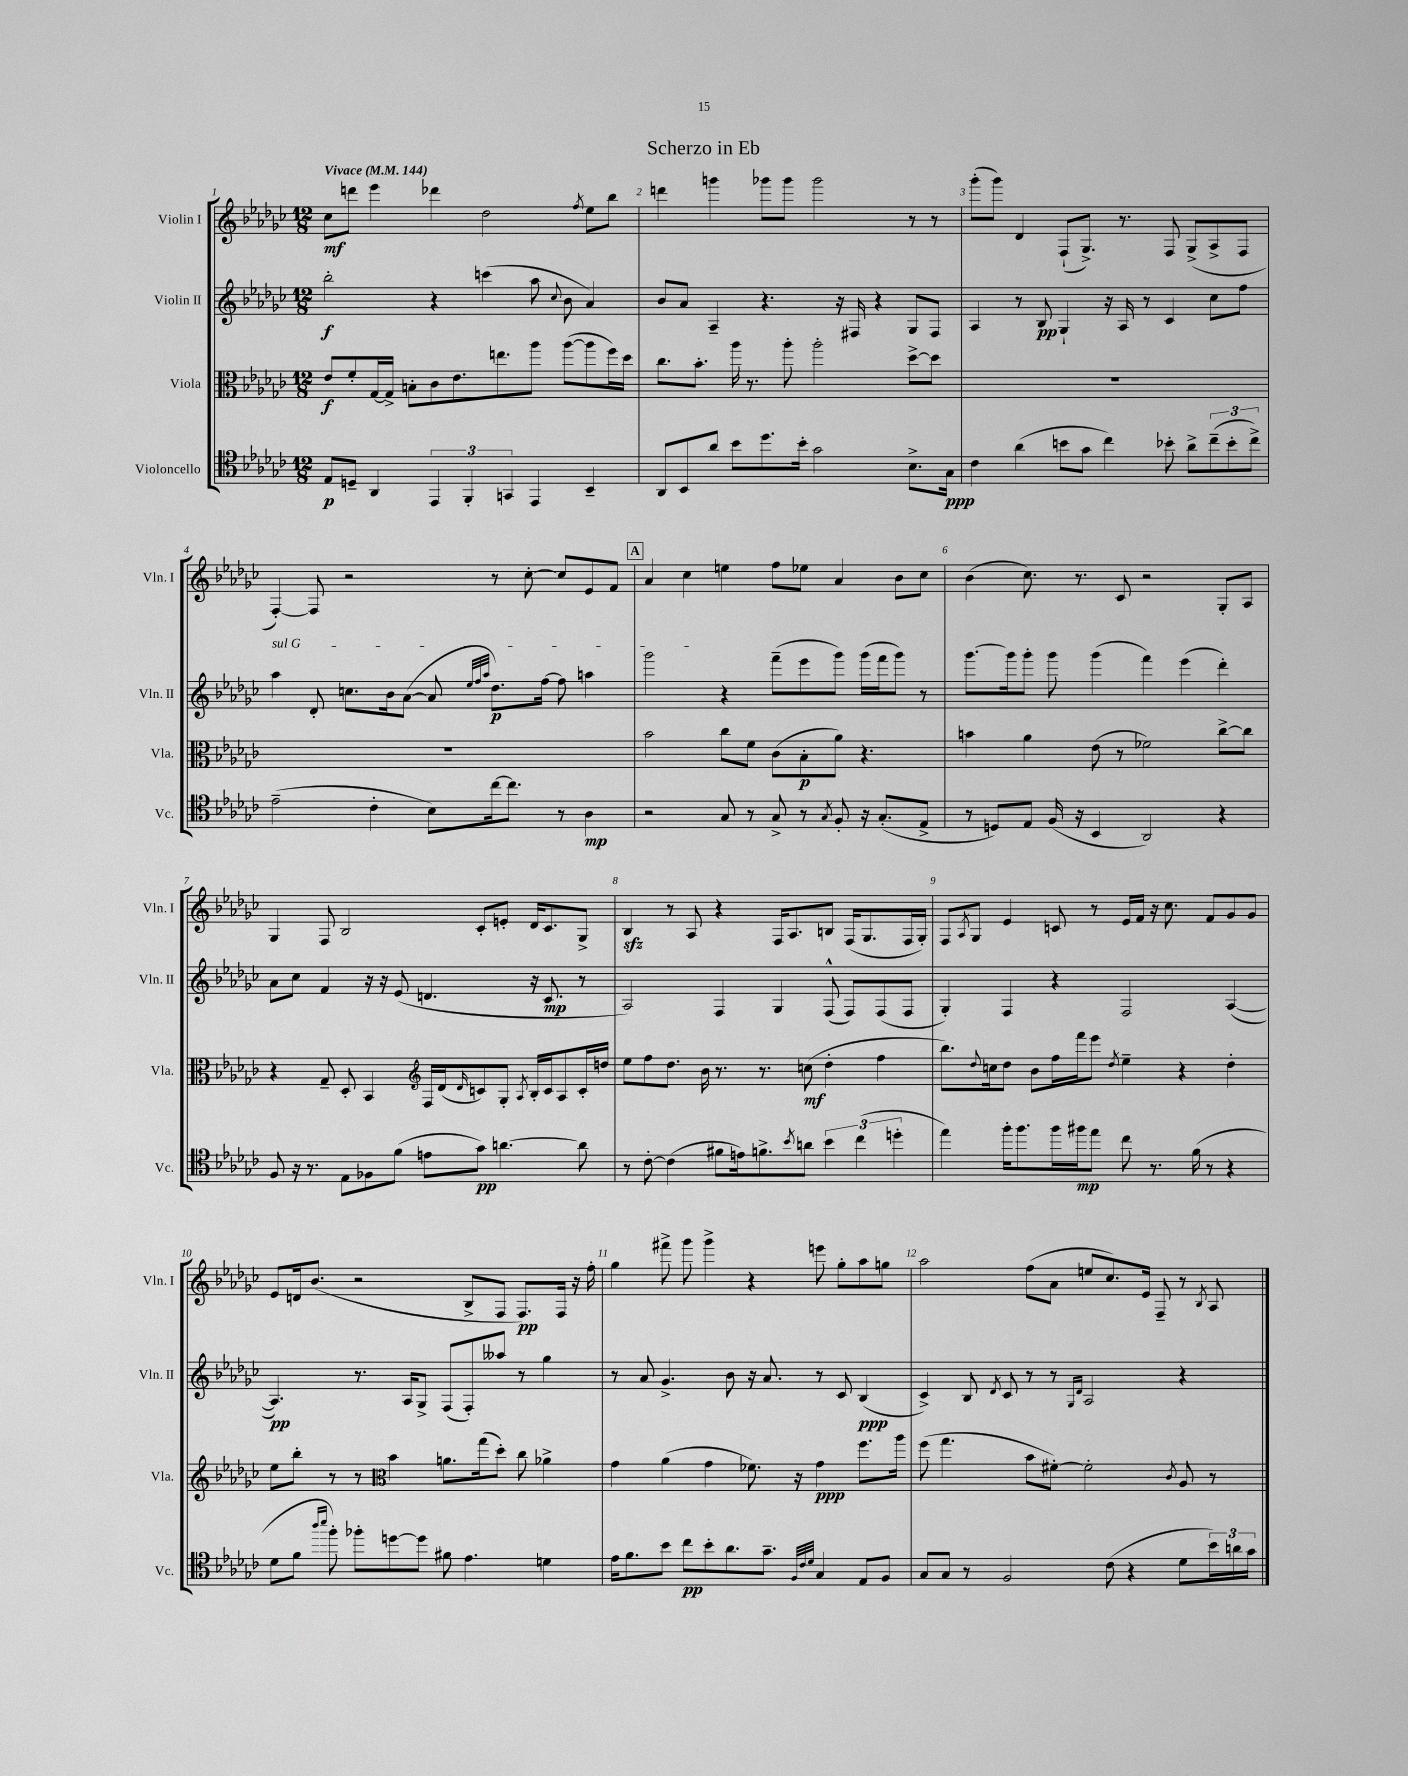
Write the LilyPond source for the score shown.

\header { title = "Scherzo in Eb" }
<<
\new StaffGroup <<
\new Staff = "s0" \with { instrumentName = "Violin I" shortInstrumentName = "Vln. I" } {
    \clef treble \key ges \major \numericTimeSignature \time 12/8 \tempo "Vivace" 4 = 144
    ces''8\mf d'''8 ees'''4 des'''4 des''2 \acciaccatura { f''8 } ees''8 bes''8 |
    d'''4 g'''4 ges'''8 ges'''8 ges'''2 r8 r8 |
    ges'''8-.( ges'''8) des'4 f8-!( ges8.->) r8. f8 ges8->( aes8-> f8 |
    f4~-.) f8 r2 r8 ces''8~-. ces''8 ees'8 f'8 |
    \mark \markup { \box "A" } aes'4 ces''4 e''4 f''8 ees''8 aes'4 bes'8 ces''8 |
    bes'4( ces''8.) r8. ces'8 r2 ges8-. aes8 |
    ges4 f8 bes2 ces'8-. e'8-. des'16 ces'8. ges8-> |
    bes4\sfz r8 aes8 r4 f16 aes8. b8 f16( ges8. f16 ges16-.) |
    f8 \acciaccatura { aes8 } ges8 ees'4 c'8 r8 ees'16 f'16 r16 ces''8. f'8 ges'8 ges'8 |
    ees'8 d'16 bes'8.( r2 bes8-> f8 f8.\pp) f16 r16 f''16-. |
    ges''4 fis'''8-> ges'''8 ges'''4-> r4 e'''8 ges''8-. aes''8 g''8 |
    aes''2 f''8( aes'8 e''8 ces''8.) ees'16 f8-- r8 \acciaccatura { bes8 } aes8 \bar "|." |
}
\new Staff = "s1" \with { instrumentName = "Violin II" shortInstrumentName = "Vln. II" } {
    \clef treble \key ges \major \numericTimeSignature \time 12/8
    bes''2-.\f r4 c'''4( aes''8 \appoggiatura { ces''8 } bes'8 aes'4) |
    bes'8 aes'8 aes4-- r4. r16 fis16 r4 ges8 fis8 |
    aes4 r8 bes8\pp ges4-! r16 aes16 r8 ces'4 ces''8 f''8 |
    \once \override TextSpanner.bound-details.left.text = \markup { \italic "sul G" } aes''4\startTextSpan des'8-. c''8. bes'16 aes'8~( aes'8 \grace { ees''32 f''32 aes''32 } des''8.\p) f''16~ f''8 a''4 |
    \mark \markup { \box "A" } ges'''2\stopTextSpan r4 f'''8--( ees'''8 ges'''8) ges'''16( f'''16 ges'''8) r8 |
    ges'''8.~ ges'''16 ges'''8-. ges'''8 ges'''4( f'''4) ees'''4( des'''4-.) |
    aes'8 ces''8 f'4 r16 r16 ees'8( d'4. r16 ces'8.\mp r8 |
    aes2) f4 ges4 f8-^( f8) f8( f8 |
    ges4-.) f4 r4 f2 aes4~( |
    aes4.\pp) r8. aes16 ges8-> f8( f8-.) aeses''8 r8 ges''4 |
    r8 aes'8 ges'4.-> bes'8 r16 aes'8. r8 ces'8 bes4\ppp( |
    ces'4->) bes8 \acciaccatura { des'8 } ces'8 r8 r8 \grace { ges16 des'16 } aes2 r4 \bar "|." |
}
\new Staff = "s2" \with { instrumentName = "Viola" shortInstrumentName = "Vla." } {
    \clef alto \key ges \major \numericTimeSignature \time 12/8
    ees'8\f f'8-. ges16~ ges16-> b8-. ces'8 ees'8. e''8. aes''8 aes''8~( aes''8 f''16) des''16 |
    ces''8. bes'8.-. aes''16 r8. aes''8-. aes''2-. des''8~-> des''8 |
    R1. |
    R1. |
    \mark \markup { \box "A" } bes'2 ces''8 f'8 ces'8( bes8-.\p aes'8) r4. |
    b'4 aes'4 ees'8( r8 fes'2) ces''8~-> ces''8 |
    r4 ges8-- des8-. bes,4 \clef treble f16 des'16( \grace { des'16 } c'8) ges8-. \acciaccatura { aes8 } bes16-. c'16 aes8 c'16-. d''16 |
    ees''8 f''8 des''8. bes'16 r8. r8. c''8\mf( des''4-. f''4 |
    bes''8.) \appoggiatura { des''8 } c''16 des''8 bes'8 f''16 f'''16 ees'''8 \acciaccatura { des''8 } ees''4-- r4 des''4-. |
    ees''8 bes''8-. r8 r8 \clef alto bes'4 a'8. ges''16( des''8-.) ces''8 aes'4-> |
    ges'4 aes'4( ges'4 fes'8.) r16 ges'4\ppp f''8. aes''16 |
    f''8( ges''4. bes'8 fis'8~-.) fis'2-. \acciaccatura { ces'8 } aes8 r8 \bar "|." |
}
\new Staff = "s3" \with { instrumentName = "Violoncello" shortInstrumentName = "Vc." } {
    \clef tenor \key ges \major \numericTimeSignature \time 12/8
    ees8\p d8-- aes,4 \tuplet 3/2 { ees,4 f,4-. g,4 } ees,4 bes,4-- |
    aes,8 bes,8 aes'8 bes'8 des''8. bes'16-. ges'2 bes8.-> ges16\ppp |
    ces'4 aes'4( b'8 ges'8 ces''4) bes'8-. aes'8-> \tuplet 3/2 { ces''8--( bes'8-. ces''8->) } |
    ees'2--( ces'4-. bes8) ces''16~ ces''8. r8 aes4\mp |
    \mark \markup { \box "A" } r2 ges8 r8 ges8-> r8 \acciaccatura { ges8 } f8-. r16 ges8.-.( ees8-> |
    r8 d8) ees8 f16( r16 bes,4 aes,2) r4 |
    f8 r16 r8. ees8 fes8 f'8( e'8 ges'8\pp) a'4.~ a'8 |
    r8 ces'8~-. ces'4( fis'8 e'16) f'8.-> \acciaccatura { bes'8 } a'8 \tuplet 3/2 { bes'4 ces''4( d''4-. } |
    ees''4) f''16-. f''8. f''16 fis''16\mp ees''8 ces''8 r8. f'16( r8 r4 |
    des'8 f'8 \grace { aes''16 bes''16 } f''8-.) fes''8-. d''8~ d''8 fis'8 ees'4. d'4 |
    ees'16 f'8. bes'8 ces''8\pp bes'8-. aes'8. ges'8.-- \grace { f32 ces'32 des'32 } ges4 ees8 f8 |
    ges8 ges8 r8 f2 ces'8( r4 des'8 \tuplet 3/2 { bes'16) a'16 ges'16 } \bar "|." |
}
>>
>>
\layout { \context { \Score \override BarNumber.break-visibility = ##(#f #t #t) barNumberVisibility = #all-bar-numbers-visible } }
